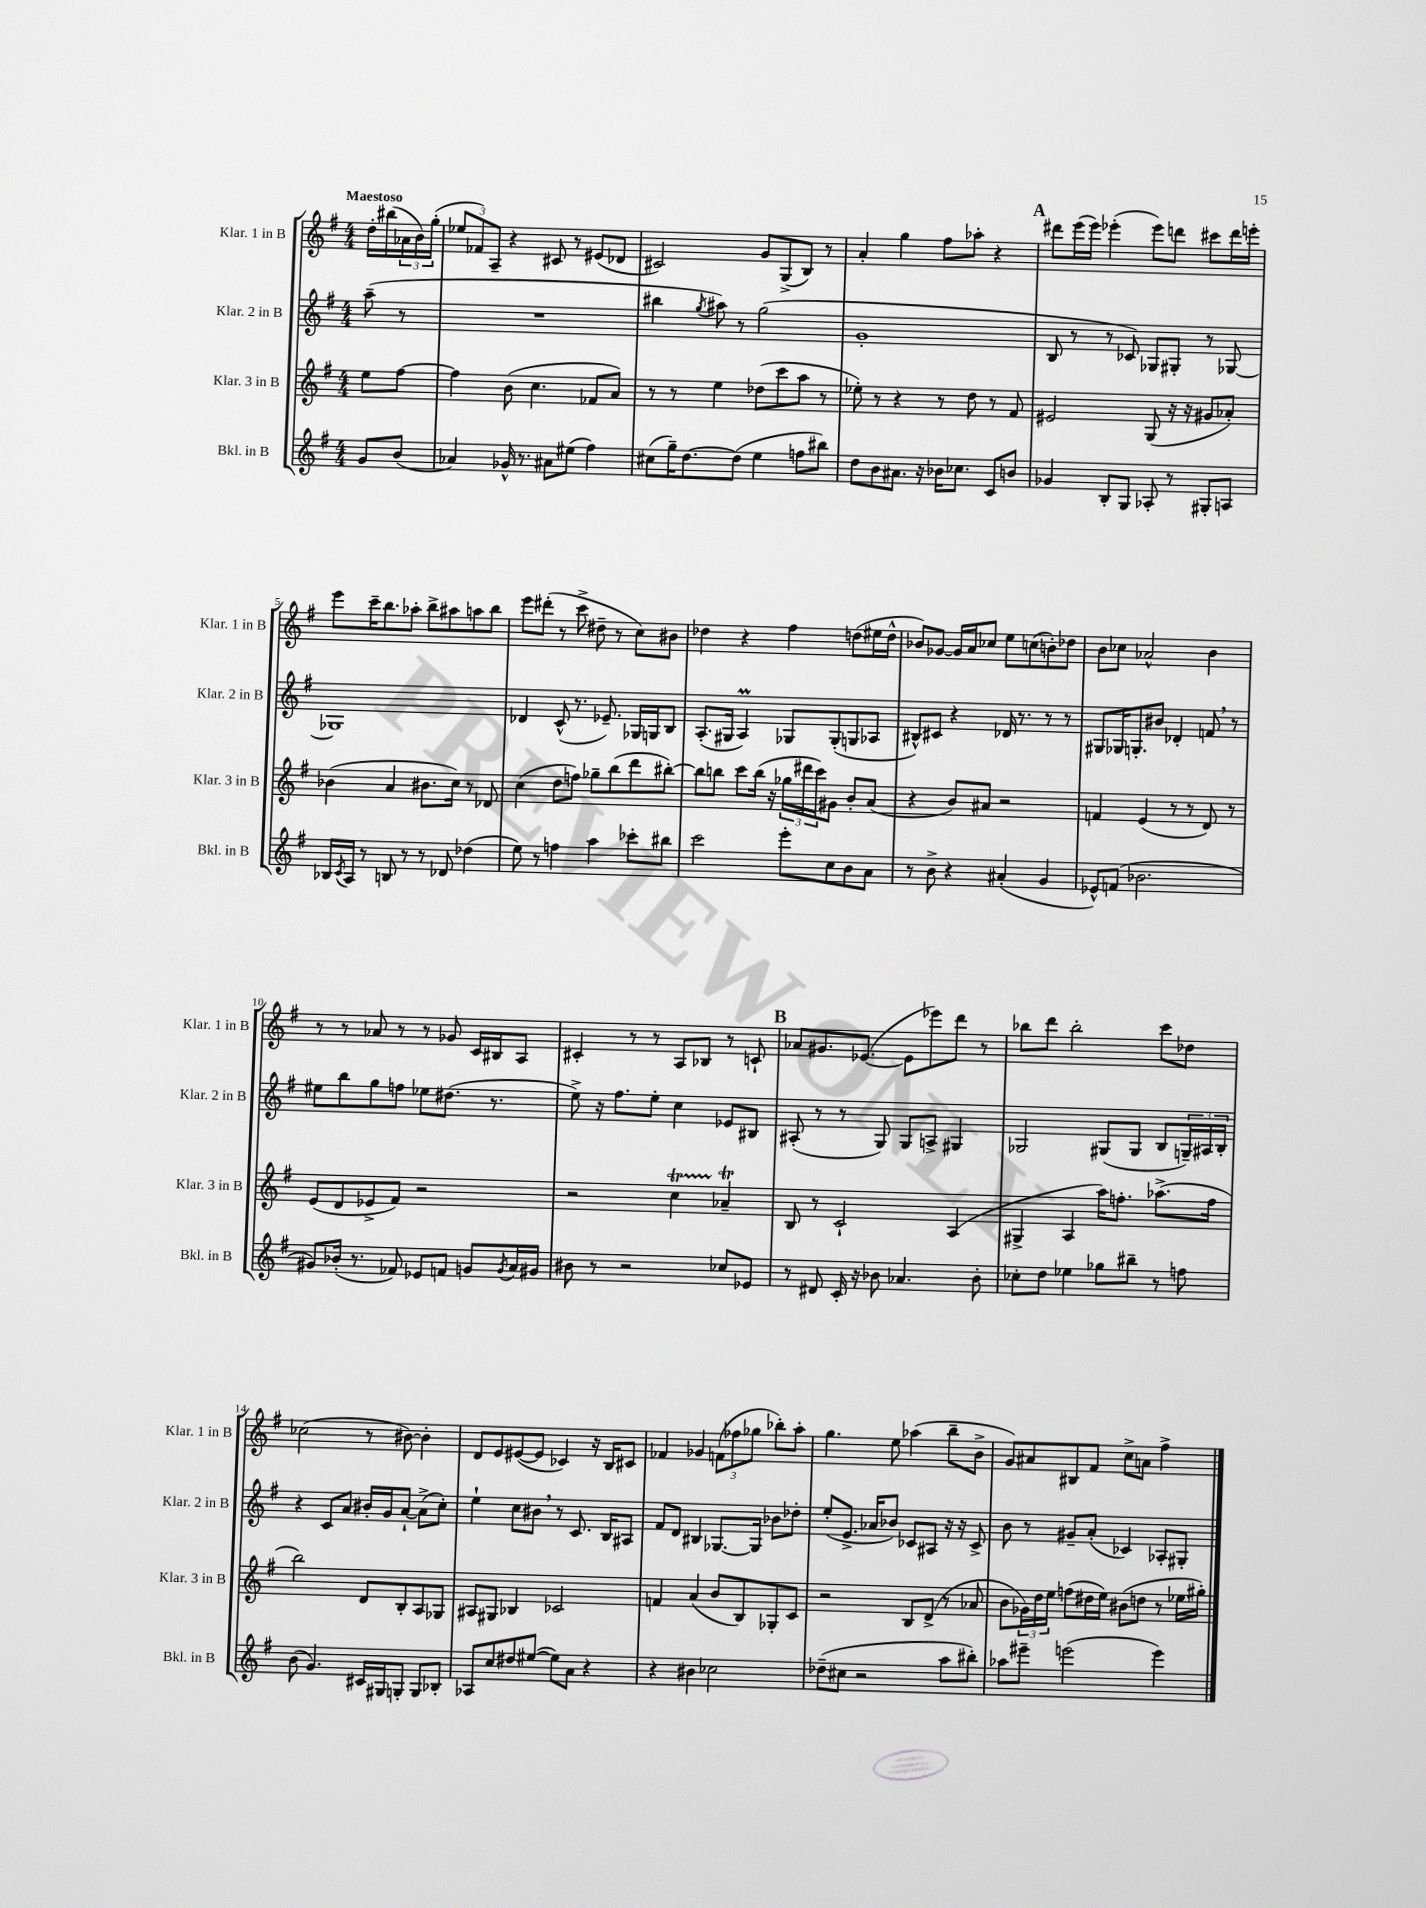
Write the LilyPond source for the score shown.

<<
\new StaffGroup <<
\new Staff = "s0" \with { instrumentName = "Klar. 1 in B" shortInstrumentName = "Klar. 1 in B" } {
    \clef treble \key g \major \numericTimeSignature \time 4/4 \partial 4 \tempo "Maestoso"
    d''16-. bis''16( \tuplet 3/2 { aes'16 b'16) g''16-.( } |
    \tuplet 3/2 { ees''8 fes'8) a8-- } r4 cis'8 r8 eis'8( des'8 |
    cis'2) g'8 g8->( b8) r8 |
    a'4-. g''4 fis''8 aes''8-. r4 |
    \mark \markup { \bold "A" } dis'''8 e'''16( e'''16) ees'''4-.( ees'''8) d'''8 cis'''8 d'''16 e'''16-. |
    e'''8 c'''16-- b''8. aes''8-. b''8-> ais''8 a''8 b''8 |
    e'''8 dis'''8-.( r8 c'''8-> dis''8-- r8 c''8) bis'8 |
    des''4 r4 fis''4 d''8( eis''16 d''16-^ |
    bes'8) ges'8~ ges'16 a'16 ces''8 e''8 c''8( b'8-.) des''8 |
    b'8 ces''8 aes'2-^ b'4 |
    r8 r8 aes'8 r8 r8 ges'8 c'16 bis16 a8 |
    cis'4-. r8 r8 a8 bes8 r8 c'8-! |
    \mark \markup { \bold "B" } aes'8 gis'8. ees'8.~( ees'8 ees'''8) d'''8 r8 |
    bes''8 d'''8 bes''2-. c'''8 des''8 |
    ces''2( r8 bis'8~) bis'4-. |
    d'8 e'8 eis'8~( eis'8 ces'4) r16 b16 cis'8 |
    fes'4 ges'4 \tuplet 3/2 { f'8( fes''8 ges''8 } bes''8-.) a''8-. |
    g''4. e''8 aes''4( b''8-- b'8-> |
    g'8) ais'8 bis8 fis'8 c''8-> a'8 fis''4-> \bar "|." |
}
\new Staff = "s1" \with { instrumentName = "Klar. 2 in B" shortInstrumentName = "Klar. 2 in B" } {
    \clef treble \key g \major \numericTimeSignature \time 4/4 \partial 4
    a''8--( r8 |
    R1 |
    bis''4 \acciaccatura { g''8 } ais''8) r8 g''2( |
    g'1-. |
    \mark \markup { \bold "A" } b8 r8 r8 ces'8) ges8 gis8-. r8 ges8~ |
    ges1 |
    des'4 c'8-^( r8. ees'8.--) ges16 g16 b8 |
    a8.-.( gis16 a4\prall) ges8 ges8-.( g8 aes8 |
    bis8-^) cis'8 r4 des'16 r8. r8 r8 |
    gis8 ges16 g8.-. bis'8 des'4-. f'8 \breathe r8 |
    eis''8 b''8 g''8 f''8 ees''8 dis''8.( r8. |
    e''8->) r16 fis''8. e''8-. c''4 ees'8 bis8 |
    \mark \markup { \bold "B" } ais8-.( r8 r8 g8) g8 a8-> gis4 |
    ges2 gis8( gis8 b8 \tuplet 3/2 { g16--) ais16 b16-. } |
    r4 c'8 a'8 bis'16-. g'16 a'8~-! a'8->( c''8-.) |
    e''4-! c''8 bis'8 \breathe r8 c'8. b16 ais8 |
    fis'8 d'8 bis4 ges8.~ ges16 bes'8 des''8-. |
    e''8-.( e'8.-> aes'16 bes'8) ces'8 ais8 r16 r16 ces'8-> |
    b'8 r8 gis'8-- a'8-.( ces'4) aes8-. gis8-. \bar "|." |
}
\new Staff = "s2" \with { instrumentName = "Klar. 3 in B" shortInstrumentName = "Klar. 3 in B" } {
    \clef treble \key g \major \numericTimeSignature \time 4/4 \partial 4
    e''8 fis''8~ |
    fis''4 b'8( c''4. fes'8 a'8) |
    r8 r8 e''4 des''8( c'''8 a''8 r8 |
    ees''8-.) r8 r4 r8 d''8 r8 fis'8 |
    \mark \markup { \bold "A" } eis'2 g8( r16 r16 gis'8 aes'8-.) |
    bes'4( a'4 bis'8. c''16) r8 des'8 |
    c''4( d''8 f''8) ges''8-- b''8( d'''8 bis''8~-.) |
    bis''8 b''8 c'''8 b''16( r16 \tuplet 3/2 { ges''16 dis'''16 c'''16) } gis'8 b'8-. a'8( |
    r4 b'8) ais'8 r2 |
    f'4 e'4( r8 r8 d'8) r8 |
    e'8( d'8 ees'8-> fis'8) r2 |
    r2 c''4\startTrillSpan aes'4--\trill\stopTrillSpan |
    \mark \markup { \bold "B" } b8 r8 c'2-! a4( |
    gis4-> a4 a''16) f''8.-. aes''8.->( f''16 |
    b''2) d'8 b8-. a8 ges8 |
    ais8 gis8 bes4 ces'2 |
    f'4 a'4( b'8 b8) ges8-. c'8 |
    r2 b8 d'8->( r8 aes'8 |
    b'8 \tuplet 3/2 { ges'16) d''16 e''16 } f''8( dis''16 e''16) bis'8( d''8 r8 ees''16 gis''16-.) \bar "|." |
}
\new Staff = "s3" \with { instrumentName = "Bkl. in B" shortInstrumentName = "Bkl. in B" } {
    \clef treble \key g \major \numericTimeSignature \time 4/4 \partial 4
    g'8 b'8( |
    aes'4) ges'16-^ r8. ais'8 eis''8( fis''4) |
    cis''8( g''16--) d''8.~ d''8( e''4 f''8 bis''8) |
    d''8 b'8 ais'8. r16 bes'16 ces''8. c'8 b'8 |
    \mark \markup { \bold "A" } ges'4 b8-. g8 aes8-. r8 gis8-. a8 |
    bes16 \acciaccatura { c'8 } a16 r8 b8 r8 r8 des'8 des''4( |
    e''8) r8 f''4 a''4 ces'''8-. bis''8 |
    c'''2 e'''8-. c''8 b'8 a'8 |
    r8 b'8-> r4 ais'4-.( g'4 |
    ees'8-^) f'8( bes'2. |
    gis'8) bes'16-.( r8. fes'8) ees'8 f'8 g'8 \acciaccatura { g'8 } a'16 gis'16 |
    bis'8 r8 r2 ces''8 ees'8 |
    \mark \markup { \bold "B" } r8 dis'8 c'16-. r16 bes'8 aes'4. bes'8-. |
    ces''8-. d''8 ees''4 ges''8 bis''8-- r8 f''8 |
    b'8( g'4.) cis'16 gis16 g8-. g8 bes8-. |
    aes8 c''8 dis''8 eis''8~( eis''8) a'8 r4 |
    r4 bis'4 ces''2 |
    des''8--( cis''8 r2 a''8 bis''8-.) |
    aes''8 eis'''8-- e'''2( e'''4) \bar "|." |
}
>>
>>
